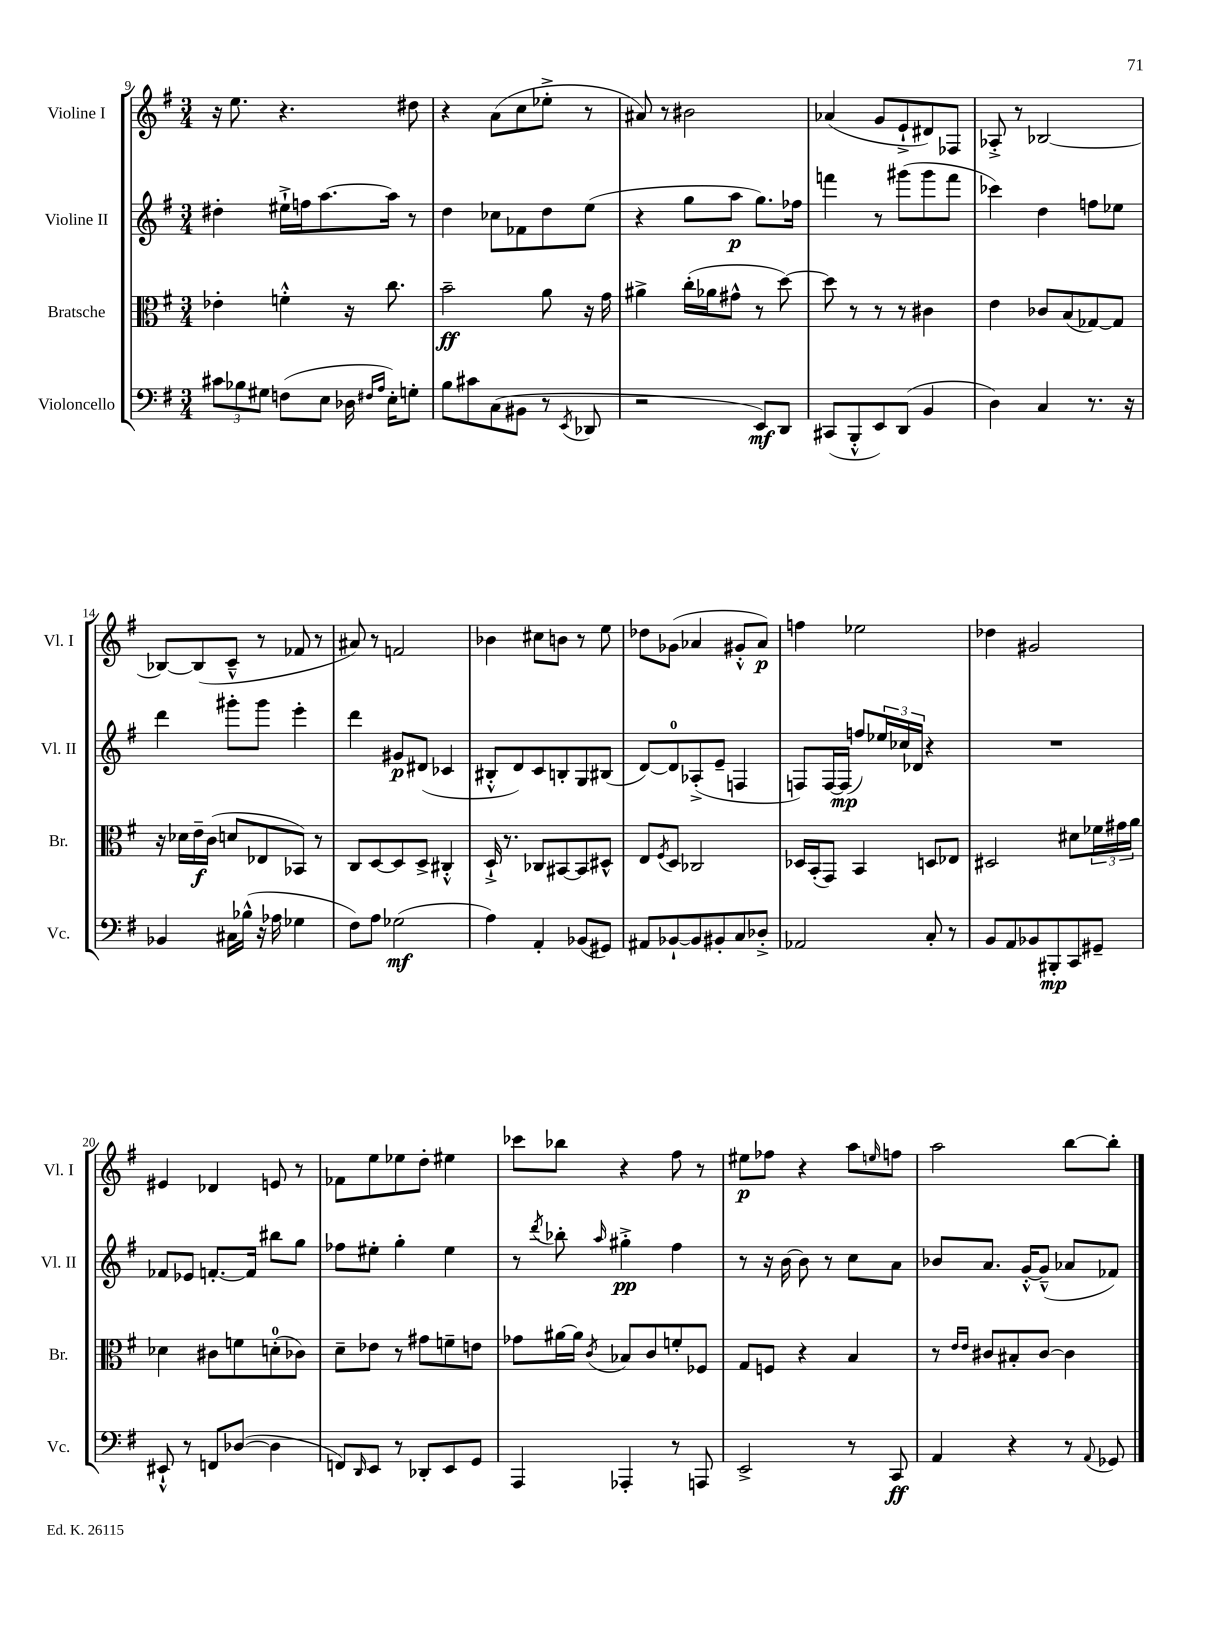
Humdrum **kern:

**kern	**kern	**kern	**kern
*staff4	*staff3	*staff2	*staff1
*clefF4	*clefC3	*clefG2	*clefG2
*k[f#]	*k[f#]	*k[f#]	*k[f#]
*M3/4	*M3/4	*M3/4	*M3/4
12c#	4e-'	4dd#'	16r
.	.	.	8.ee
12B-	.	.	.
12G#	.	.	.
(8F	4f'^^	16ee#`^	4.r
.	.	16ff	.
8E	.	[8.aa	.
16D-	16r	.	.
16qqF#	.	.	.
16qqA	.	.	.
16E')	8.cc	16aa]	.
8G'	.	8r	8dd#
=	=	=	=
8B	2b~	4dd	4r
8c#	.	.	.
(8C	.	8cc-	(8a
8BB#	.	8f-	8cc
8r	8a	8dd	8ee-'^
8qEE	.	.	.
8DD-	16r	(8ee	8r
.	16g	.	.
=	=	=	=
2r	4a#^	4r	8a#)
.	.	.	8r
.	(16cc'	8gg	2b#
.	16a-	.	.
.	8g#^^	8aa	.
8EE)	8r	8.gg)	.
8DD	[8dd)	.	.
.	.	16ff-	.
=	=	=	=
(8CC#	8dd]	4fff	(4a-
8BBB'^^	8r	.	.
8EE)	8r	8r	8g
(8DD	8r	(8ggg#	8e`^
4BB	4c#	8ggg#	8d#)
.	.	8fff	8F-
=	=	=	=
4D)	4e	4ccc-)	8A-'^
.	.	.	8r
4C	8c-	4dd	[2B-
.	(8B	.	.
8.r	[8G-)	8ff	.
.	8G-]	8ee-	.
16r	.	.	.
=	=	=	=
4BB-	16r	4ddd	8B-_
.	16d-	.	.
.	16e~	.	(8B-]
.	(16c	.	.
16C#	8d	8ggg#'	8c~^^
(16B-^^	.	.	.
16r	8E-	8ggg#	8r
16A-	.	.	.
4G-	8BB-)	4eee'	8f-
.	8r	.	8r
=	=	=	=
8F#)	8C	4ddd	8a#)
8A	[8D	.	8r
(2G-	8D]	8g#	2f
.	8D^	(8d#	.
.	4C#'^^	4c-	.
=	=	=	=
4A)	16D`^	8B#'^^	4b-
.	8.r	.	.
.	.	8d)	.
4AA'	8C-	8c	8cc#
.	[8BB#	8B'	8b
(8BB-	8BB#]	8G	8r
8GG#)	8D#^^	(8B#	8ee
=	=	=	=
8AA#	8E	[8d)	8dd-
.	8qF#	.	.
[8BB-`	8D	8d]	(8g-
8BB-]	2C-	(8A-'^	4a-
8BB#'	.	8e~	.
8C	.	4F	8g#'^^
8D-'^	.	.	8a-)
=	=	=	=
2AA-	16D-	8F)	4ff
.	(16BB'	.	.
.	8GG)	[16F	.
.	.	(16F]	.
.	4BB	8ff)	2ee-
.	.	24ee-	.
.	.	24cc-	.
.	.	24d-	.
8C'	8D	4r	.
8r	8E-	.	.
=	=	=	=
8BB	2D#	2.r	4dd-
8AA	.	.	.
8BB-	.	.	2g#
8BBB#'	.	.	.
8CC	8d#	.	.
8GG#~	24f-	.	.
.	24g#	.	.
.	24a	.	.
=	=	=	=
8EE#`^^	4d-	8f-	4e#
8r	.	8e-	.
8FF	8c#	[8.f'	4d-
([8D-	8f	.	.
.	.	16f]	.
4D-]	(8d'	8bb#	8e
.	8c-)	8gg	8r
=	=	=	=
8FF)	8d~	8ff-	8f-
16qqDD	.	.	.
8EE	8e-	8ee#'	8ee
8r	8r	4gg'	8ee-
8DD-'	8g#	.	8dd'
8EE	8f~	4ee#	4ee#
8GG	8e	.	.
=	=	=	=
4AAA	8g-	8r	8ccc-
.	.	8qddd	.
.	[16a#	8bb-'	8bb-
.	16a#]	.	.
.	8qc	16qqaa	.
4AAA-'	8B-	4gg#'^	4r
.	8c	.	.
8r	8f'	4ff#	8ff#
8AAA	8F-	.	8r
=	=	=	=
2EE^	8G	8r	8ee#
.	8F	16r	8ff-
.	.	[16b	.
.	4r	8b]	4r
.	.	8r	.
8r	4B	8cc	8aa
.	.	.	16qqee
8CC	.	8a	8ff
=	=	=	=
4AA	8r	8b-	2aa
.	16qqe	.	.
.	16qqe	.	.
.	8c#	8.a	.
4r	8B#'	.	.
.	.	[16g'^^	.
.	[8c#	(8g~^^]	.
8r	4c#]	8a-	[8bb
8qqAA	.	.	.
8GG-	.	8f-)	8bb']
==	==	==	==
*-	*-	*-	*-
